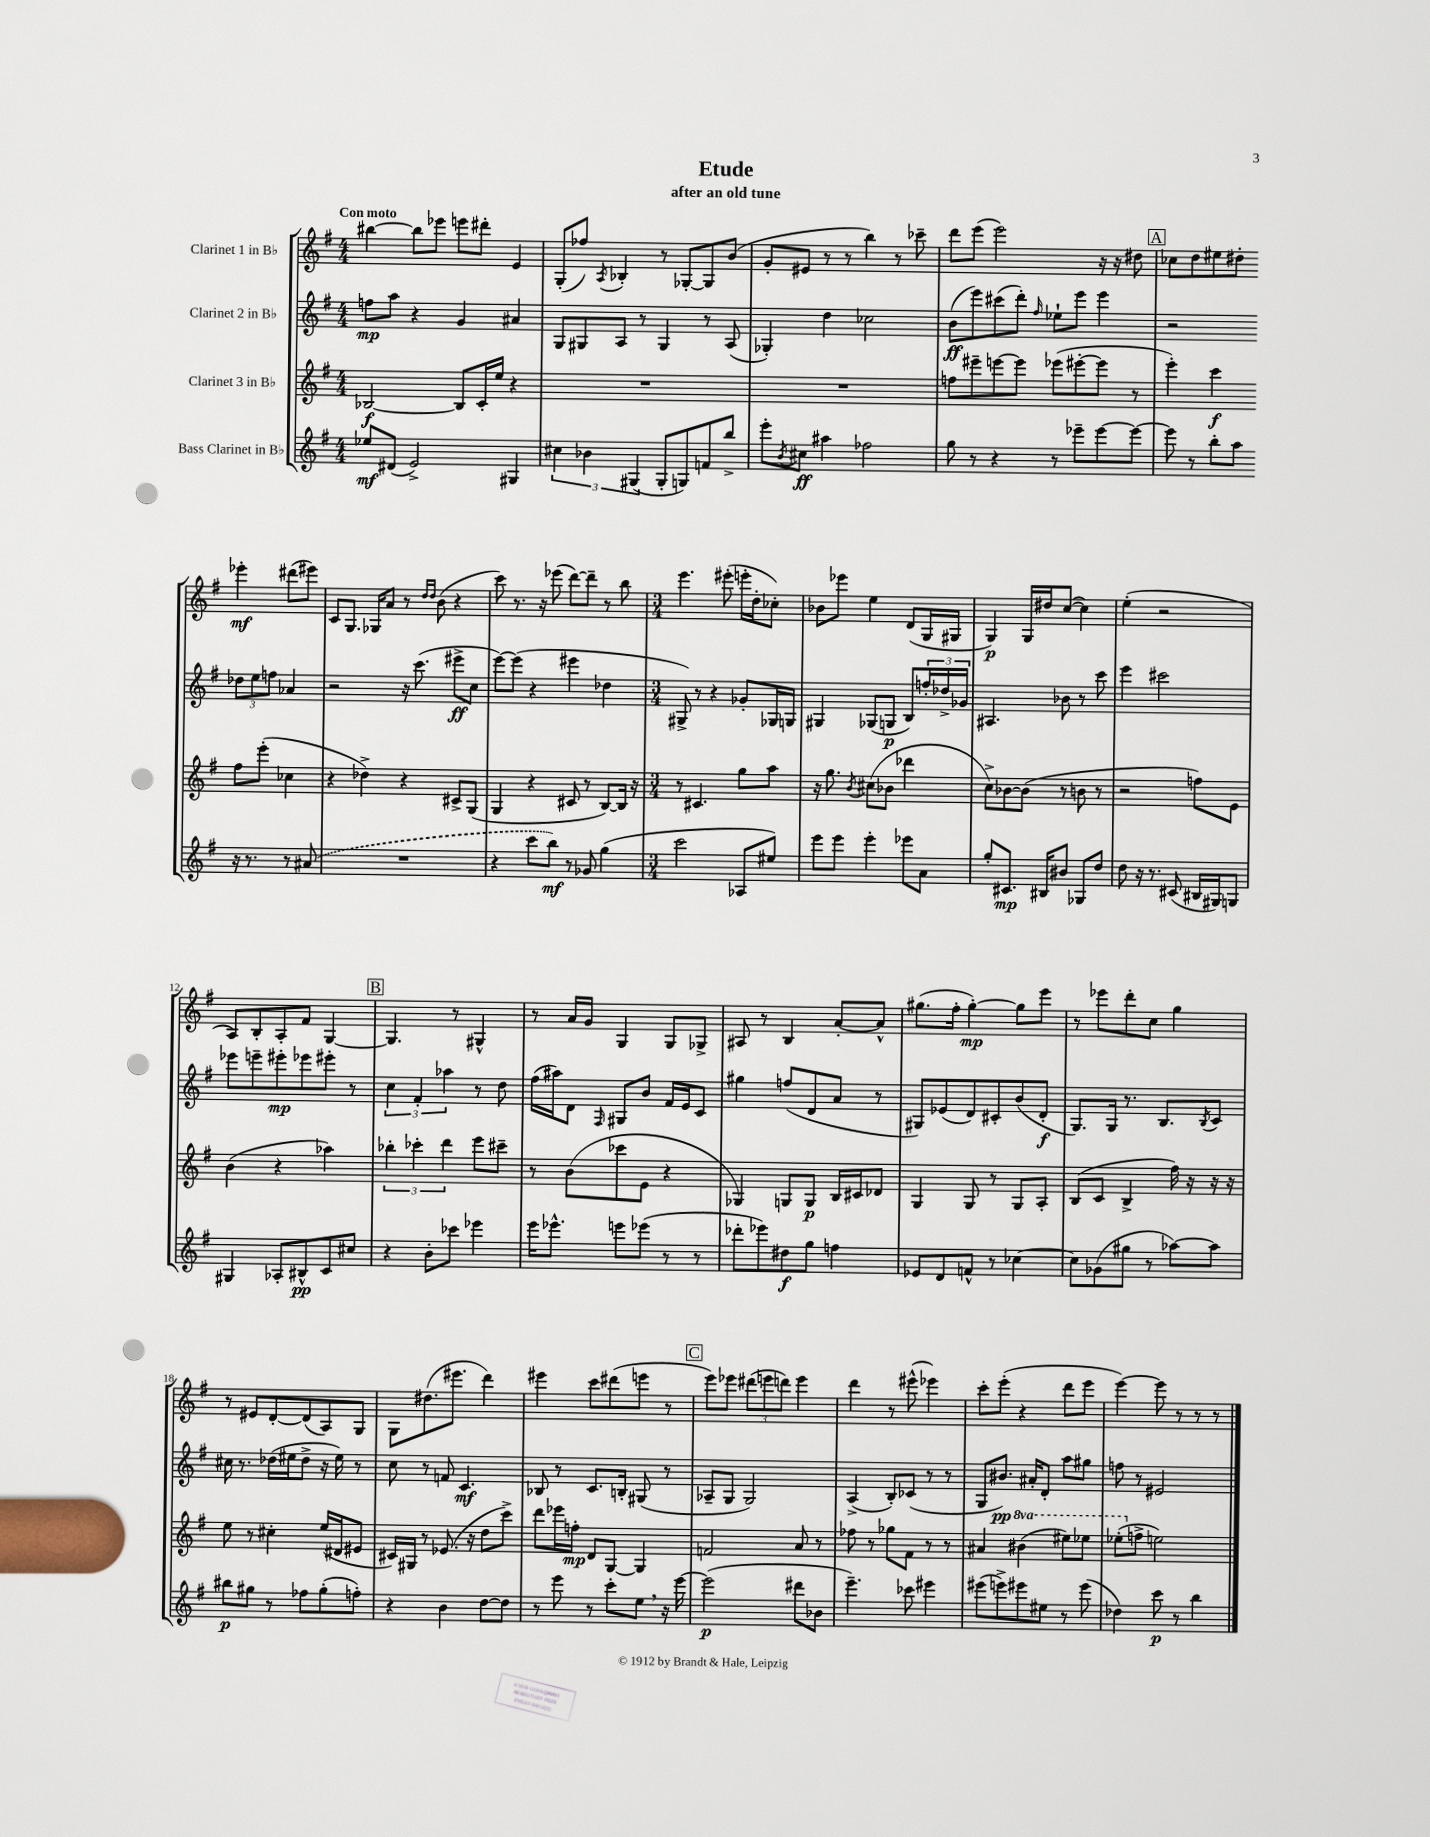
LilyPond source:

\header { title = "Etude" subtitle = "after an old tune" }
<<
\new StaffGroup <<
\new Staff = "s0" \with { instrumentName = "Clarinet 1 in Bb" } {
    \clef treble \key g \major \numericTimeSignature \time 4/4 \tempo "Con moto"
    bis''4~ bis''8 ees'''8 e'''8 dis'''8-. e'4 |
    g8-.( fes''8) \acciaccatura { a8 } bes4-. r8 ges8~-. ges8 b'8( |
    g'8-. eis'8 r8 r8 b''4) r8 ces'''8-- |
    d'''8 e'''8( e'''2) r16 r16 dis''8 |
    \mark \markup { \box "A" } ces''8 d''8 eis''8 dis''8-. ees'''4-.\mf dis'''8( eis'''8) |
    c'8 g8. ges16 a'8 r8 \grace { d''16 d''16 } b'8( r4 |
    c'''8) r8. r16 ees'''8( d'''8~) d'''8-- r8 b''8 |
    \numericTimeSignature \time 3/4 e'''4. eis'''8-.( e'''16-. d''16-. ces''8-.) |
    bes'8 ees'''8 e''4 d'8( g16 gis16 |
    g4\p) g16 dis''16 c''8~( c''4) |
    e''4-.( r2 |
    a8) b8-. a8-. fis'8 g4~ |
    \mark \markup { \box "B" } g4. r8 gis4-^ |
    r8 a'16 g'16 g4 g8 ges8-> |
    ais8 r8 b4 a'8~-. a'8-^ |
    gis''8.( fis''16-. gis''4~-.\mp) gis''8 e'''8 |
    r8 ees'''8 d'''8-. c''8 g''4 |
    r8 eis'8 d'8~-. d'8( a8) g8 |
    g8 dis''8.( eis'''8. d'''4) |
    eis'''4 c'''8 dis'''8( e'''8 r8 |
    \mark \markup { \box "C" } e'''8) ees'''8 \tuplet 3/2 { dis'''8( e'''8 d'''8) } e'''4 |
    d'''4 r8 eis'''8-^( ees'''4) |
    c'''8-. e'''8-.( r4 d'''8 e'''8 |
    e'''4~) e'''8 r8 r8 r8 \bar "|." |
}
\new Staff = "s1" \with { instrumentName = "Clarinet 2 in Bb" } {
    \clef treble \key g \major \numericTimeSignature \time 4/4
    f''8\mp a''8 r4 g'4 ais'4 |
    g8 gis8 a8 r8 gis4 r8 a8( |
    ges4-.) d''4 ces''2 |
    b'8\ff( e'''8) cis'''8( d'''8-.) \grace { fis''16 } ees''8-! e'''8 e'''4 |
    \mark \markup { \box "A" } r2 \tuplet 3/2 { des''8 e''8 f''8 } aes'4 |
    r2 r16 c'''8.( eis'''8->\ff c''8 |
    e'''8~) e'''8( r4 eis'''4 des''4 |
    \numericTimeSignature \time 3/4 gis8->) r8 r4 ges'8-. ges16 g16 |
    gis4 ges8( g8\p b8) \tuplet 3/2 { f''16-. des''16-> ges'16 } |
    ais4. bes'8 r8 c'''8 |
    e'''4 cis'''2 |
    ees'''8 e'''8-- eis'''8-.\mp ees'''8 eis'''8-. r8 |
    \mark \markup { \box "B" } \tuplet 3/2 { c''4 fis'4-. aes''4 } r8 d''8 |
    fis''16( ais''16) d'8 \grace { fis16 } gis8 b'8 fis'16 e'16 c'8 |
    gis''4 f''8( d'8 a'8 r8 |
    gis8) ees'8( d'8) cis'8-. b'8( d'8-.\f |
    g8.) g16 r8. b8. \acciaccatura { b8 } c'8 |
    cis''16 r8. des''16( eis''16 des''8-> r16 eis''16) r8 |
    c''8 r8 f'8 c'4.\mf |
    bes8 r8 c'8. b16-. gis8( r8 |
    \mark \markup { \box "C" } aes8-- g8 g2) |
    a4->( b8-.) ces'8( r8 r8 |
    g8 bis'8.\pp) ais'16-. d'8-. a''8 gis''8 |
    f''8 r8 eis'2 \bar "|." |
}
\new Staff = "s2" \with { instrumentName = "Clarinet 3 in Bb" } {
    \clef treble \key g \major \numericTimeSignature \time 4/4 \set Staff.ottavationMarkups = #ottavation-simple-ordinals
    bes2~\f bes8 c'16-. e''16 r4 |
    R1 |
    R1 |
    f''8 eis'''8-- e'''8~ e'''8 ees'''8( eis'''8~-. eis'''8 r8 |
    \mark \markup { \box "A" } e'''4-.) c'''4\f fis''8 e'''8-.( ces''4 |
    r4 des''4->) r4 cis'8-> g8( |
    g4 r4 cis'8 r8 b8~) b16 r16 |
    \numericTimeSignature \time 3/4 r8 cis'4. g''8 a''8 |
    r16 g''8. \acciaccatura { b'8 } cis''8( bes'8 des'''4 |
    c''8->) bes'8~ bes'8( r8 b'8 r8 |
    r2 f''8) e'8 |
    b'4( r4 aes''4) |
    \mark \markup { \box "B" } \tuplet 3/2 { bes''4-. ces'''4-. d'''4 } e'''8 cis'''8-- |
    r8 b'8( ces'''8 e'8 r4 |
    ges4) g8 g8\p b16 cis'16 des'8 |
    g4 g8 r8 g8 a8-. |
    b8( c'8 b4-> fis''16) r16 r16 r16 |
    e''8 r8 cis''4-. e''16( dis'16 eis'8 |
    cis'16) gis16 r8 ees'8.( r16 d''8 c'''8->) |
    d'''8 ees'''16 f''16-.\mp d'8 g8~ g4 |
    \mark \markup { \box "C" } f'2 a'8 r8 |
    fes''8 r8 ges''8 fis'8 r8 r8 |
    ais'4 \ottava #1 bis''4( eis'''8) ees'''8 |
    ees'''8-.( \ottava #0 f''8-> e''!2) \bar "|." |
}
\new Staff = "s3" \with { instrumentName = "Bass Clarinet in Bb" } {
    \clef treble \key g \major \numericTimeSignature \time 4/4
    ees''8\mf dis'8( e'2->) gis4 |
    \tuplet 3/2 { cis''4 bes'4 gis4( } gis8-. g8) f'8 b''8-> |
    e'''8-. \acciaccatura { b'8 } cis''8\ff ais''4 fes''2 |
    g''8 r8 r4 r8 ees'''8-- ees'''8~ ees'''8~ |
    \mark \markup { \box "A" } ees'''8 r8 b''8-. a''8 r16 r8. r8 \once \slurDashed ais'8( |
    R1 |
    r4 c'''8 b''8\mf) r8 ges'8 g''4( |
    \numericTimeSignature \time 3/4 c'''2 aes8 eis''8) |
    e'''8 e'''8 e'''4-. ees'''8 a'8 |
    g''8-. cis'8.\mp bis16 bis'8 ges8 d''8 |
    d''8 r16 r8. cis'8( bis16 gis16) g8 |
    gis4 aes8-. bis8-^\pp c'8 cis''8 |
    \mark \markup { \box "B" } r4 b'8-. ces'''8 ees'''4 |
    e'''16 ees'''8.-^ e'''8 ees'''8( r8 r8 |
    des'''8-. ees'''8) dis''8\f g''8 f''4 |
    ees'8 d'8 f'8-^ r8 ces''4~ |
    ces''8 ges'8( gis''8 r8 aes''8~) aes''8 |
    bis''8\p gis''8 r8 fes''8 gis''8-.( f''8-.) |
    r4 b'4 d''8~ d''8 |
    r8 e'''8 r8 c'''8-. e''8 \breathe r16 e'''16~ |
    \mark \markup { \box "C" } e'''2\p( dis'''8 bes'8 |
    e'''4.--) ces'''8 eis'''4 |
    eis'''8( e'''8->) eis'''8 eis''8 r8 eis'''8( |
    des''4) c'''8\p r8 b''4 \bar "|." |
}
>>
>>
